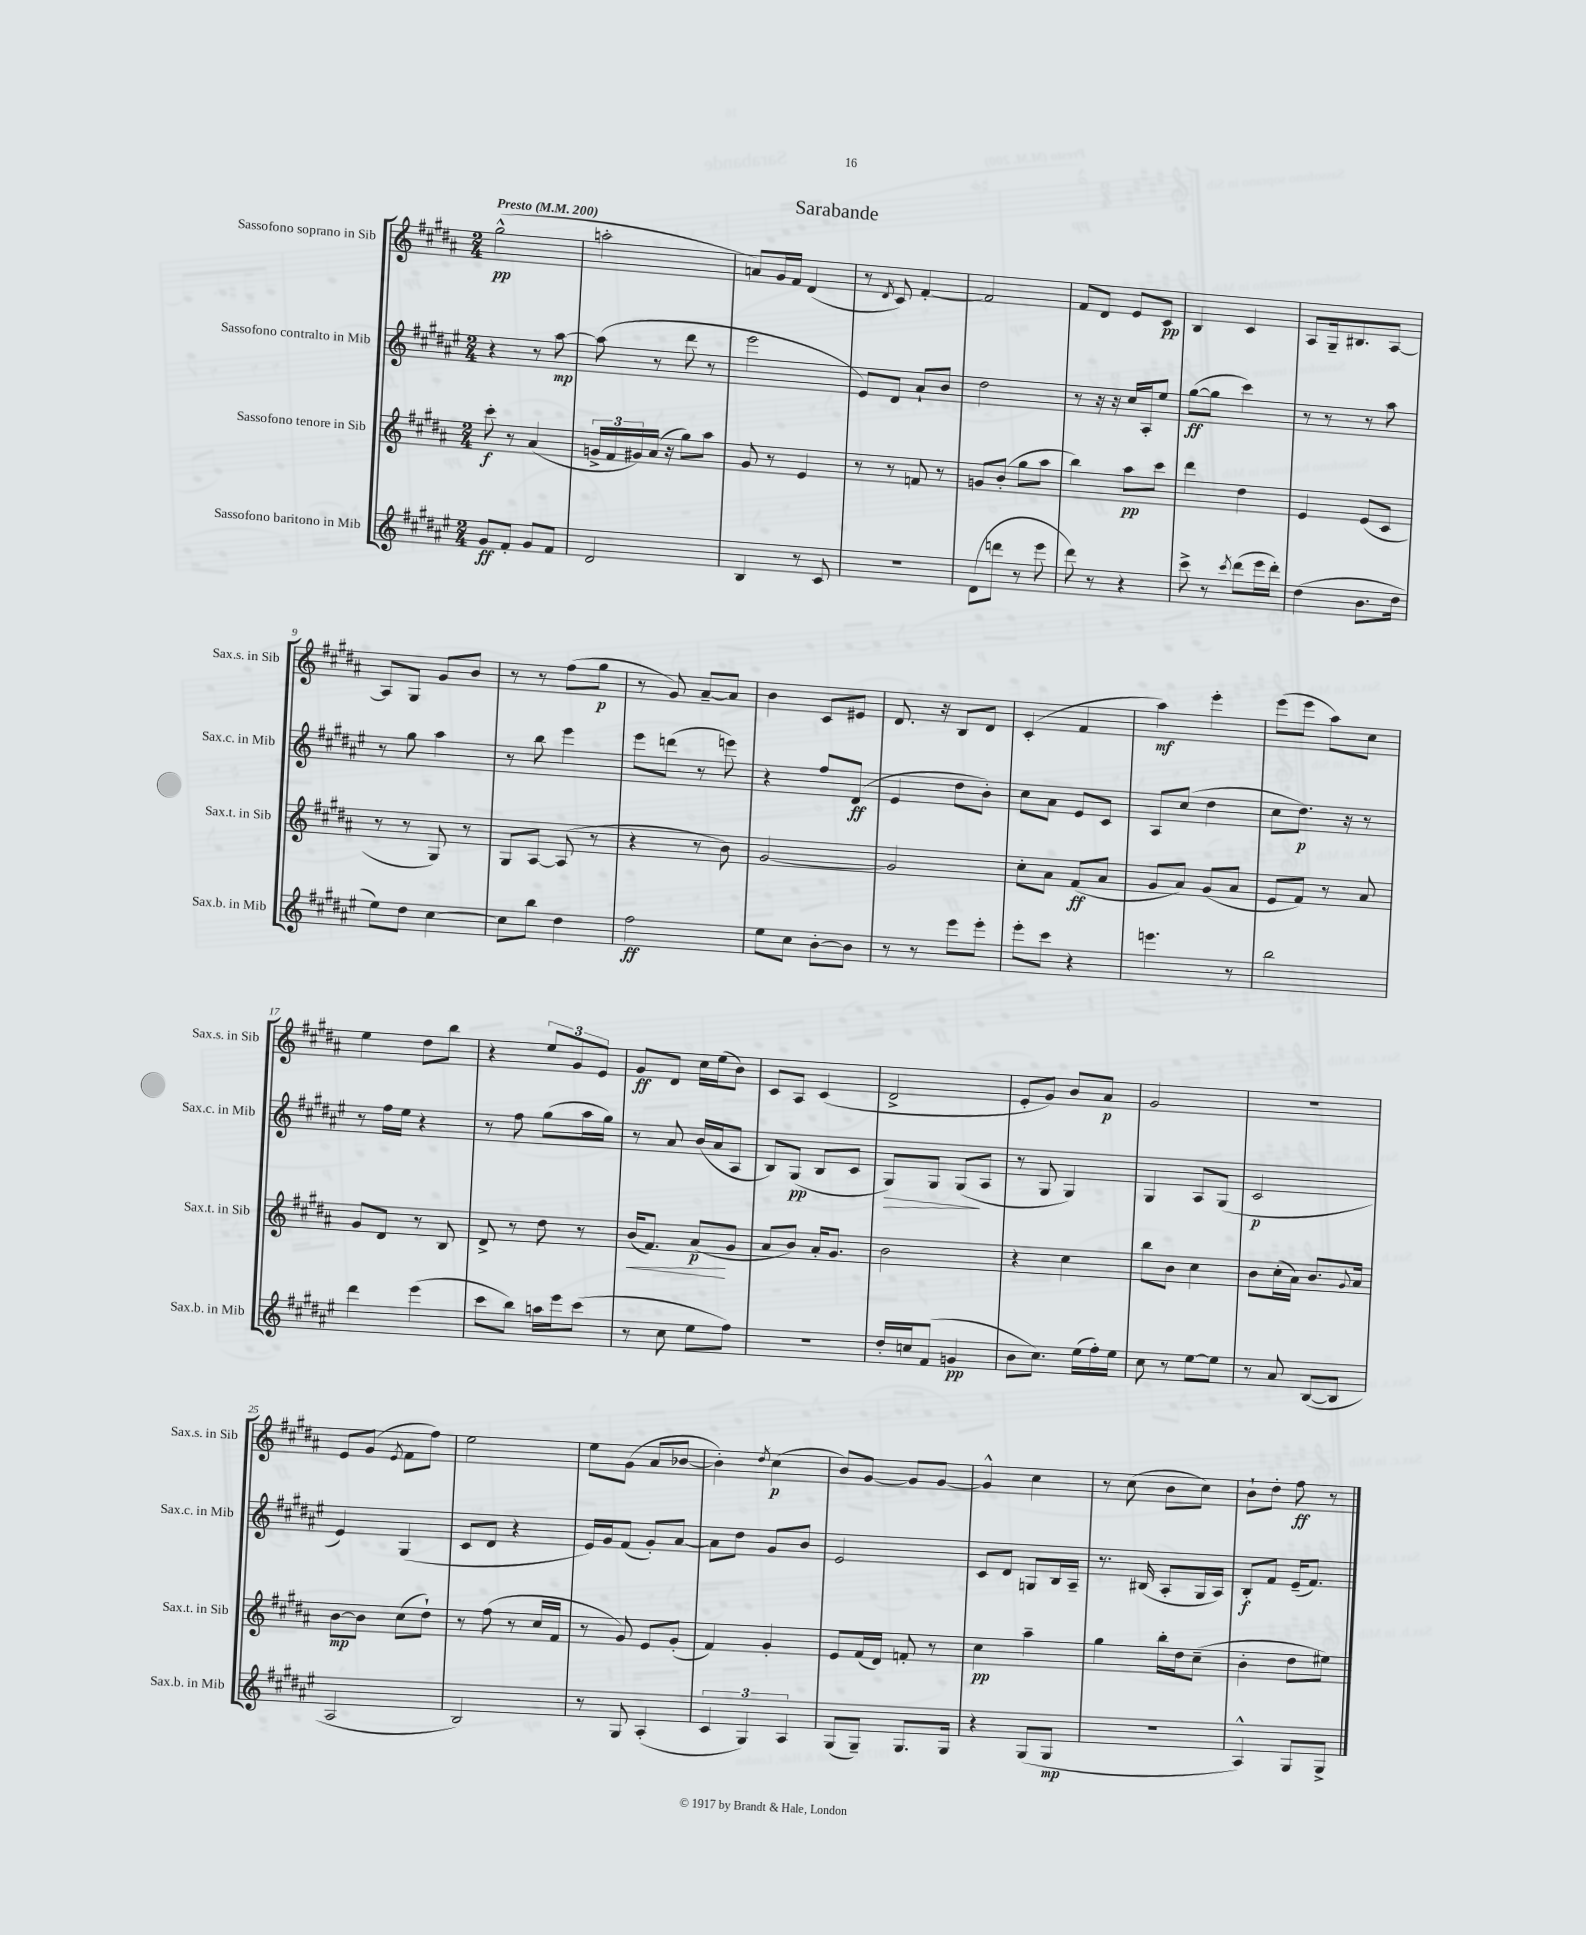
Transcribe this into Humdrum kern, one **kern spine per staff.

**kern	**kern	**kern	**kern
*staff4	*staff3	*staff2	*staff1
*clefG2	*clefG2	*clefG2	*clefG2
*k[f#c#g#d#a#e#]	*k[f#c#g#d#a#]	*k[f#c#g#d#a#e#]	*k[f#c#g#d#a#]
*M2/4	*M2/4	*M2/4	*M2/4
*MM200	*MM200	*MM200	*MM200
8g#	8ccc#'	4r	(2gg#^^
8f#'	8r	.	.
8g#	(4a#	8r	.
8f#	.	[8aa#	.
=	=	=	=
2d#	24g^	(8aa#]	2aa'
.	24f#	.	.
.	24g#)	.	.
.	(16a#	8r	.
.	16r	.	.
.	8gg#)	8ddd#	.
.	8aa#	8r	.
=	=	=	=
4B	8g#	2eee#	8a)
.	8r	.	16g#
.	.	.	16f#
8r	4e	.	(4d#
8c#	.	.	.
=	=	=	=
2r	8r	8e#)	8r
.	.	.	8qd#
.	8r	8d#	8c#)
.	8f	8a#`	[4f#'
.	8r	8b	.
=	=	=	=
(8d#	8g	2dd#	2f#]
8ddd	(8b'	.	.
8r	8gg#	.	.
8eee#	8aa#	.	.
=	=	=	=
8ddd#)	4bb)	8r	8f#
8r	.	16r	8d#
.	.	16r	.
4r	8aa#	16cc#	8e
.	.	16A#'	.
.	8ccc#	8ee#	8c#
=	=	=	=
8ccc#^	4ddd#	([8gg#	4B
8r	.	8gg#]	.
8qccc#	.	.	.
(8ddd#	4dd#	4ccc#)	4c#
16eee#	.	.	.
16ddd#')	.	.	.
=	=	=	=
(4dd#	4e	8r	8A#
.	.	8r	16G#~
.	.	.	8.B#
8.b	(8e	8r	.
.	8c#	8aa#	[8A#
16dd#	.	.	.
=	=	=	=
8ee#)	8r	8r	8A#]
8dd#	8r	8gg#	8G#
[4cc#	8G#)	4aa#	8g#
.	8r	.	8b
=	=	=	=
8cc#]	8G#	8r	8r
8bb	[8A#	8bb	8r
4dd#	(8A#]	4eee#	(8ff#
.	8r	.	8gg#
=	=	=	=
2ff#	4r	8eee#	8r
.	.	(8ddd	8g#)
.	8r	8r	[8a#~
.	8b)	8eee)	8a#]
=	=	=	=
8ee#	[2g#	4r	4b
8cc#	.	.	.
[8b'	.	8ff#	8c#
8b]	.	(8d#	8e#
=	=	=	=
8r	2g#]	4e#	8.d#
8r	.	.	.
.	.	.	16r
8eee#	.	8dd#	8B
8eee#'	.	8b')	8d#
=	=	=	=
8eee#'	8cc#'	8cc#	(4c#'
8ccc#	8a#	8a#	.
4r	(8f#	8e#	4f#
.	8a#	8c#	.
=	=	=	=
4.eee	8g#	8A#	4aa#)
.	8a#)	(8cc#	.
.	(8g#	4dd#	4eee'
8r	8a#	.	.
=	=	=	=
2bb	8e	8cc#	(8eee
.	8f#)	8.dd#)	8eee
.	8r	.	8aa#)
.	.	16r	.
.	8a#	8r	8cc#
=	=	=	=
4ddd#	8g#	8r	4ee
.	8d#	16ff#	.
.	.	16ee#	.
(4eee#	8r	4r	8dd#
.	8B	.	8bb
=	=	=	=
8ccc#	8d#^	8r	4r
8bb)	8r	8ff#	.
16aa	8dd#	(8gg#	12ee
16eee#	.	.	.
.	.	.	12g#
(8ccc#	8r	16aa#	.
.	.	.	12e
.	.	16gg#)	.
=	=	=	=
8r	(16b	8r	8g#
.	8.f#)	.	.
8cc#	.	8a#	8d#
8ee#	(8a#	(16b	16cc#
.	.	16a#	(16ee
8ff#)	8g#	8A#	8b)
=	=	=	=
2r	8a#	8B)	8c#
.	8b)	(8G#	8A#
.	16a#'	8B	(4c#
.	8.g#	.	.
.	.	8c#	.
=	=	=	=
16dd#'	2b	8G#)	2d#^
16cc	.	.	.
(8f#	.	8G#	.
4g	.	(8G#	.
.	.	8A#	.
=	=	=	=
8b	4r	8r	8e'
8.cc#)	.	8G#	8g#)
.	4cc#	4G#)	8b
(16ee#	.	.	.
16ff#')	.	.	8a#
16ee#	.	.	.
=	=	=	=
8cc#	8bb	4G#	2g#
8r	8b	.	.
[8ee#	4cc#	8A#	.
8ee#]	.	(8G#	.
=	=	=	=
8r	8b	2c#	2r
8a#	(16cc#'	.	.
.	16a#)	.	.
([8B	8.b	.	.
8B]	.	.	.
.	8qqg#	.	.
.	16a#	.	.
=	=	=	=
2A#	[8b	4e#)	8e
.	8b]	.	(8g#
.	.	.	8qe
.	(8cc#	(4G#	8f#
.	8dd#`)	.	8ff#)
=	=	=	=
2B)	8r	8c#	2ee
.	(8ff#	8d#	.
.	8r	4r	.
.	16cc#	.	.
.	16f#	.	.
=	=	=	=
8r	8r	16e#)	8ee
.	.	16g#	.
8G#	8g#)	(8f#	(8g#
(4A#'	8e	8g#')	8a#
.	(8g#'	[8a#	[8b-
=	=	=	=
6c#	4f#)	8a#]	4b-'])
.	.	8dd#	.
6G#)	.	.	.
.	.	.	8qdd#
.	4g#'	8g#	(4cc#
6A#	.	.	.
.	.	8b	.
=	=	=	=
(8G#	8e	2e#	8b)
8G#~)	(16f#	.	[8g#
.	16d#)	.	.
8.G#	8f'	.	8g#]
.	8r	.	[8g#
16G#	.	.	.
=	=	=	=
4r	4cc#	8c#	4g#^^]
.	.	8d#	.
(8G#	4aa#~	8G	4cc#
8G#	.	16B	.
.	.	16A#~	.
=	=	=	=
2r	4gg#	8.r	8r
.	.	.	(8cc#
.	.	(16B#	.
.	16bb'	8A#'	8b
.	16dd#	.	.
.	(8cc#~	16G#	8cc#)
.	.	16A#)	.
=	=	=	=
4A#^^)	4b'	8B'	8b`
.	.	8f#	8dd#'
8G#	8dd#	(16e#~	8ff#
.	.	8.f#)	.
8G#^	8ee#)	.	8r
==	==	==	==
*-	*-	*-	*-
